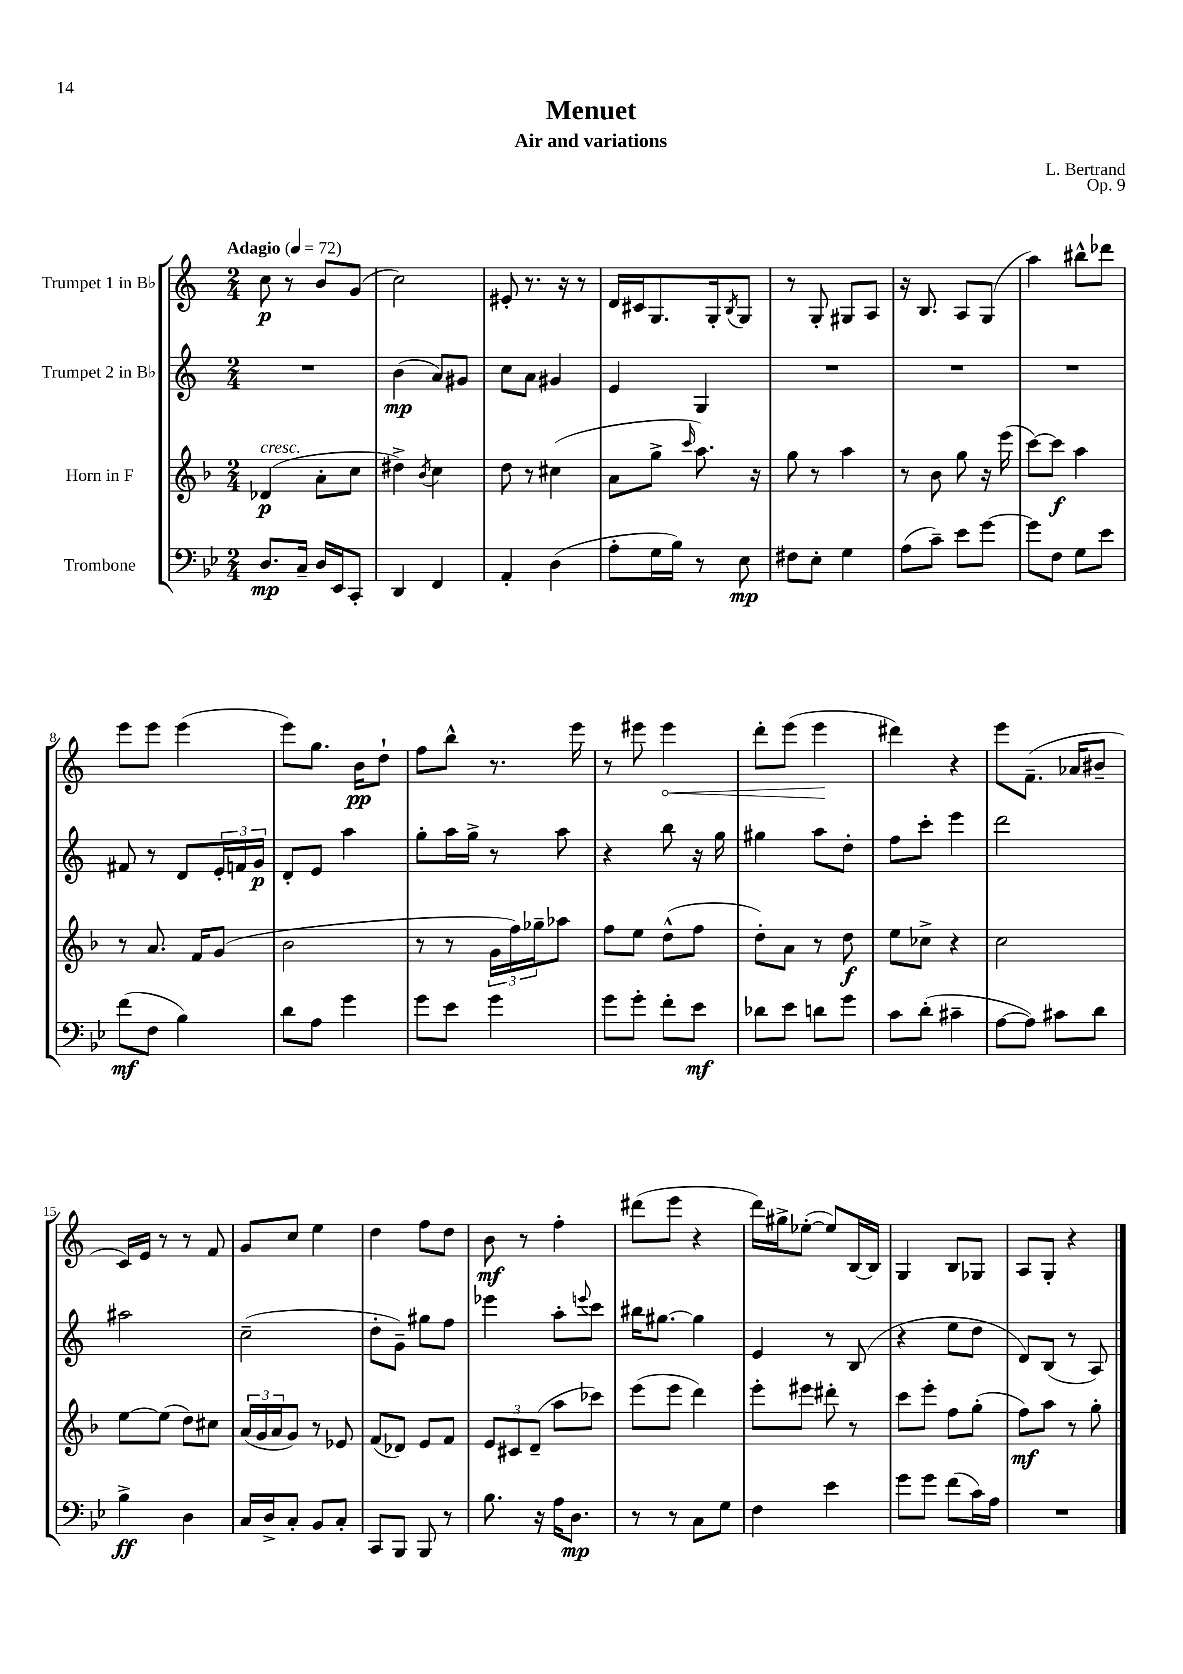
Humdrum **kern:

**kern	**dynam	**kern	**dynam	**kern	**dynam	**kern	**dynam
*part4	*part4	*part3	*part3	*part2	*part2	*part1	*part1
*staff4	*staff4	*staff3	*staff3	*staff2	*staff2	*staff1	*staff1
*I"Trombone	*	*I"Horn in F	*	*I"Trumpet 2 in B♭	*	*I"Trumpet 1 in B♭	*
*clefF4	*	*clefG2	*	*clefG2	*	*clefG2	*
*k[b-e-]	*	*k[b-]	*	*k[]	*	*k[]	*
*M2/4	*	*M2/4	*	*M2/4	*	*M2/4	*
*MM72	*	*MM72	*	*MM72	*	*MM72	*
=1	=1	=1	=1	=1	=1	=1	=1
!	!	!	!	!	!	!LO:TX:a:B:t=Adagio	!
!	!	!LO:TX:a:i:t=cresc.	!	!	!	!	!
8.D/L	mp	(4d-X/	p	2r	.	8cc\	p
.	.	.	.	.	.	8r	.
16C~/Jk	.	.	.	.	.	.	.
16D/LL	.	8a'\L	.	.	.	8b/L	.
16EE-/J	.	.	.	.	.	.	.
8CC'/J	.	8cc\J	.	.	.	(8g/J	.
=2	=2	=2	=2	=2	=2	=2	=2
4DD/	.	4dd#X^\)	.	(4b\	mp	2cc\)	.
.	.	8qb-/	.	.	.	.	.
4FF/	.	4cc\	.	8a/L)	.	.	.
.	.	.	.	8g#X/J	.	.	.
=3	=3	=3	=3	=3	=3	=3	=3
4AA'/	.	8dd\	.	8cc\L	.	8e#X'/	.
.	.	8r	.	8a\J	.	8.r	.
(4D\	.	(4cc#X\	.	4g#X/	.	.	.
.	.	.	.	.	.	16r	.
.	.	.	.	.	.	8r	.
=4	=4	=4	=4	=4	=4	=4	=4
8A'\L	.	8a\L	.	4e/	.	16d/LL	.
.	.	.	.	.	.	16c#X/J	.
16G\L	.	8gg^\J	.	.	.	8.G/	.
16B-\JJ)	.	.	.	.	.	.	.
.	.	16qqccc/	.	.	.	.	.
8r	.	8.aa\)	.	4G/	.	.	.
.	.	.	.	.	.	16G'/k	.
.	.	.	.	.	.	8qB/	.
8E-\	mp	.	.	.	.	8G/J	.
.	.	16r	.	.	.	.	.
=5	=5	=5	=5	=5	=5	=5	=5
8F#X\L	.	8gg\	.	2r	.	8r	.
8E-'\J	.	8r	.	.	.	8G'/	.
4G\	.	4aa\	.	.	.	8G#X/L	.
.	.	.	.	.	.	8A/J	.
=6	=6	=6	=6	=6	=6	=6	=6
(8A\L	.	8r	.	2r	.	16r	.
.	.	.	.	.	.	8.B/	.
8c~\J)	.	8b-\	.	.	.	.	.
8e-\L	.	8gg\	.	.	.	8A/L	.
[8g\J	.	16r	.	.	.	(8G/J	.
.	.	(16eee\	.	.	.	.	.
=7	=7	=7	=7	=7	=7	=7	=7
8g\L]	.	[8ccc\L)	.	2r	.	4aa\)	.
8F\J	.	8ccc\J]	f	.	.	.	.
8G\L	.	4aa\	.	.	.	8bb#X^^\L	.
8e-\J	.	.	.	.	.	8ddd-X\J	.
!!LO:LB:g=z
=8	=8	=8	=8	=8	=8	=8	=8
(8f\L	mf	8r	.	8f#X/	.	8eee\L	.
8F\J	.	8.a/	.	8r	.	8eee\J	.
4B-\)	.	.	.	8d/L	.	(4eee\	.
.	.	16f/KL	.	.	.	.	.
.	.	(8g/J	.	24e'/L	.	.	.
.	.	.	.	24fn/	.	.	.
.	.	.	.	24g/JJ	p	.	.
=9	=9	=9	=9	=9	=9	=9	=9
8d\L	.	2b-\	.	8d'/L	.	8eee\L)	.
8A\J	.	.	.	8e/J	.	8.gg\J	.
4g\	.	.	.	4aa\	.	.	.
.	.	.	.	.	.	16b\KL	pp
.	.	.	.	.	.	8dd`\J	.
=10	=10	=10	=10	=10	=10	=10	=10
8g\L	.	8r	.	8gg'\L	.	8ff\L	.
8e-\J	.	8r	.	16aa\L	.	8bb^^\J	.
.	.	.	.	16gg^\JJ	.	.	.
4g\	.	24g\LL	.	8r	.	8.r	.
.	.	24ff\)	.	.	.	.	.
.	.	24gg-X~\J	.	.	.	.	.
.	.	8aa-X\J	.	8aa\	.	.	.
.	.	.	.	.	.	16eee\	.
=11	=11	=11	=11	=11	=11	=11	=11
8g\L	.	8ff\L	.	4r	.	8r	.
8g'\J	.	8ee\J	.	.	.	8eee#X\	.
!	!	!	!	!	!	!	!LO:HP:b
8f'\L	.	(8dd^^\L	.	8bb\	.	4eee#\	<
8e-\J	mf	8ff\J	.	16r	.	.	.
.	.	.	.	16gg\	.	.	.
=12	=12	=12	=12	=12	=12	=12	=12
8d-X\L	.	8dd'\L)	.	4gg#X\	.	8ddd'\L	.
8e-\J	.	8a\J	.	.	.	(8eee\J	.
8dn\L	.	8r	.	8aa\L	.	4eee\	.
8g\J	.	8dd\	f	8dd'\J	.	.	.
.	.	.	.	.	.	.	[
=13	=13	=13	=13	=13	=13	=13	=13
8c\L	.	8ee\L	.	8ff\L	.	4ddd#X\)	.
(8d'\J	.	8cc-X^\J	.	8ccc'\J	.	.	.
4c#X~\	.	4r	.	4eee\	.	4r	.
=14	=14	=14	=14	=14	=14	=14	=14
[8A\L	.	2cc\	.	2ddd\	.	8eee\L	.
8A\J])	.	.	.	.	.	(8.f~\J	.
8c#X\L	.	.	.	.	.	.	.
.	.	.	.	.	.	16a-X/KL	.
8d\J	.	.	.	.	.	8b#X~/J	.
!!LO:LB:g=z
=15	=15	=15	=15	=15	=15	=15	=15
4B-^\	ff	[8ee\L	.	2aa#X\	.	16c/LL)	.
.	.	.	.	.	.	16e/JJ	.
.	.	(8ee\J]	.	.	.	8r	.
4D\	.	8dd\L)	.	.	.	8r	.
.	.	8cc#X\J	.	.	.	8f/	.
=16	=16	=16	=16	=16	=16	=16	=16
16C/LL	.	(24a/LL	.	(2cc~\	.	8g/L	.
.	.	24g/	.	.	.	.	.
16D^/J	.	.	.	.	.	.	.
.	.	24a/J	.	.	.	.	.
8C'/J	.	8g/J)	.	.	.	8cc/J	.
8BB-/L	.	8r	.	.	.	4ee\	.
8C'/J	.	8e-X/	.	.	.	.	.
=17	=17	=17	=17	=17	=17	=17	=17
8CC/L	.	(8f/L	.	8dd'\L	.	4dd\	.
8BBB-/J	.	8d-X/J)	.	8g~\J)	.	.	.
8BBB-/	.	8e/L	.	8gg#X\L	.	8ff\L	.
8r	.	8f/J	.	8ff\J	.	8dd\J	.
=18	=18	=18	=18	=18	=18	=18	=18
8.B-\	.	12e/L	.	4eee-X\	.	8b\	mf
.	.	12c#X/	.	.	.	.	.
.	.	.	.	.	.	8r	.
.	.	(12d~/J	.	.	.	.	.
16r	.	.	.	.	.	.	.
16A\KL	.	8aa\L	.	8aa'\L	.	4ff'\	.
8.D\J	mp	.	.	.	.	.	.
.	.	.	.	8qqeeen/	.	.	.
.	.	8ccc-X\J)	.	8ccc\J	.	.	.
=19	=19	=19	=19	=19	=19	=19	=19
8r	.	(8eee\L	.	16bb#X\KL	.	(8ddd#X\L	.
.	.	.	.	[8.gg#X\J	.	.	.
8r	.	8eee\J	.	.	.	8eee\J	.
8C\L	.	4ddd\)	.	4gg#\]	.	4r	.
8G\J	.	.	.	.	.	.	.
=20	=20	=20	=20	=20	=20	=20	=20
4F\	.	8eee'\L	.	4e/	.	16ddd\LL)	.
.	.	.	.	.	.	16gg#X^\J	.
.	.	8eee#X\J	.	.	.	([8ee-X'\J	.
4e-\	.	8ddd#X'\	.	8r	.	8ee-/L])	.
.	.	8r	.	(8B/	.	[16B/L	.
.	.	.	.	.	.	16B/JJ]	.
=21	=21	=21	=21	=21	=21	=21	=21
8g\L	.	8ccc\L	.	4r	.	4G/	.
8g\J	.	8eee'\J	.	.	.	.	.
(8f\L	.	8ff\L	.	8ee\L	.	8B/L	.
16c\L)	.	(8gg'\J	.	8dd\J	.	8G-X/J	.
16A\JJ	.	.	.	.	.	.	.
=22	=22	=22	=22	=22	=22	=22	=22
2r	.	8ff\L)	mf	8d/L)	.	8A/L	.
.	.	8aa\J	.	(8B/J	.	8G'/J	.
.	.	8r	.	8r	.	4r	.
.	.	8gg'\	.	8A/)	.	.	.
==	==	==	==	==	==	==	==
*-	*-	*-	*-	*-	*-	*-	*-
